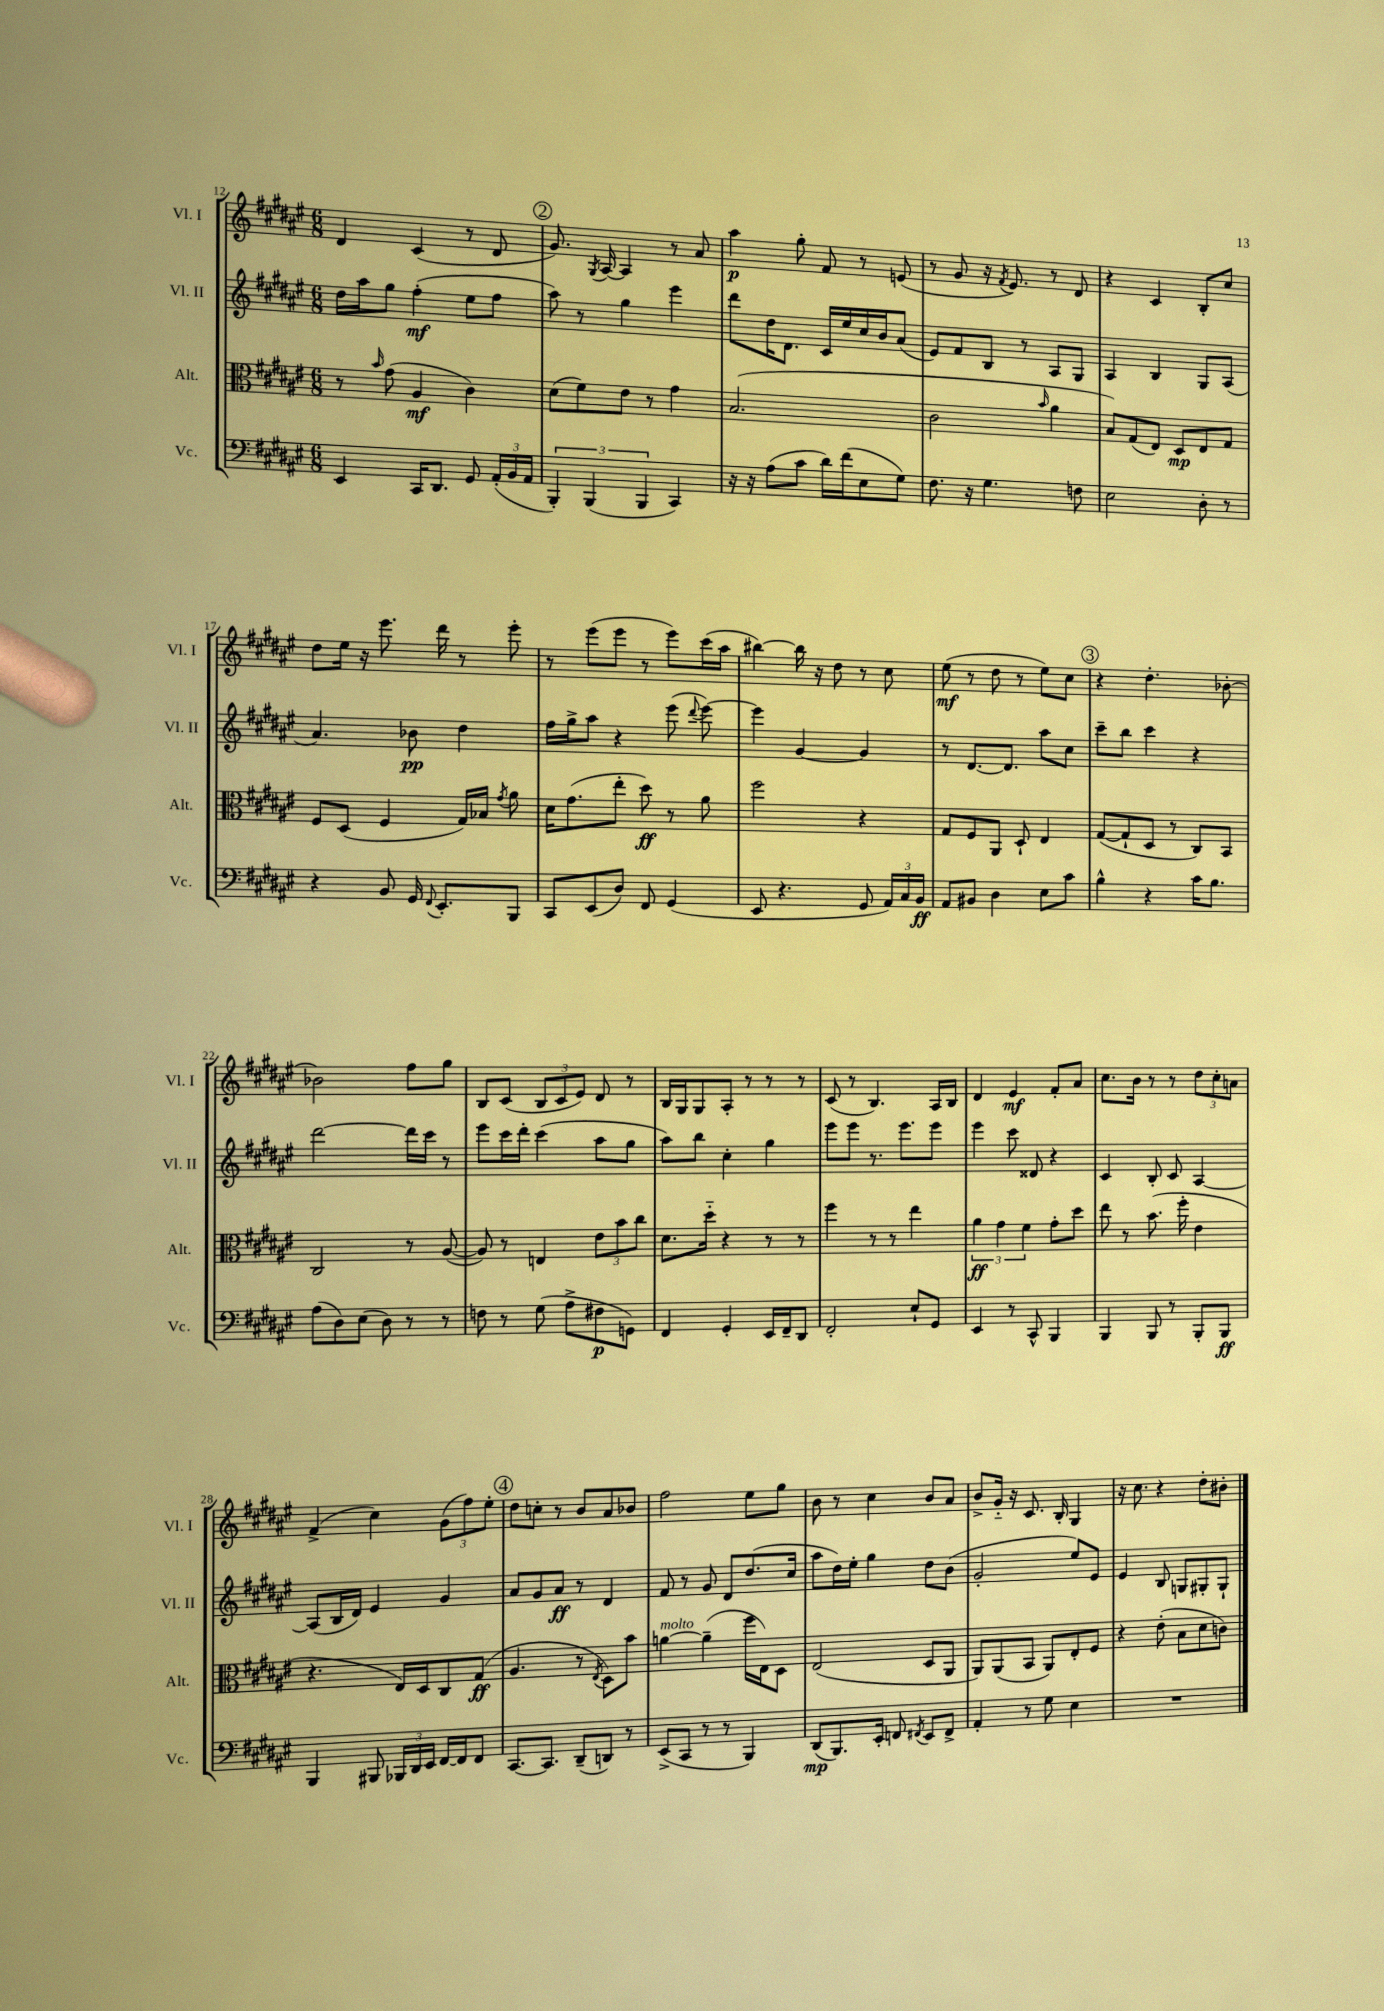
<<
\new StaffGroup <<
\new Staff = "s0" \with { instrumentName = "Vl. I" shortInstrumentName = "Vl. I" } {
    \clef treble \key fis \major \numericTimeSignature \time 6/8
    \autoBeamOff dis'4 cis'4( r8 dis'8 |
    \mark \markup { \circle "2" } gis'8.) \acciaccatura { gis8 } ais16~ ais4 r8 ais'8 |
    ais''4\p gis''8-. fis'8 r8 e'8( |
    r8 gis'8 r16 \acciaccatura { fis'8 } eis'8.) r8 dis'8 |
    r4 cis'4 b8[-. cis''8] |
    dis''8[ eis''16] r16 eis'''8. dis'''16 r8 eis'''8-. |
    r8 eis'''8[( eis'''8] r8 eis'''8[) cis'''16( ais''16] |
    bis''4~) bis''16 r16 dis''8 r8 cis''8 |
    eis''8\mf( r8 dis''8 r8 eis''8[) cis''8] |
    \mark \markup { \circle "3" } r4 dis''4.-. bes'8~-. |
    bes'2 fis''8[ gis''8] |
    b8[ cis'8]( \tuplet 3/2 { b8[ cis'8 eis'8]) } dis'8 r8 |
    b16[ gis16 gis8 ais8]-. r8 r8 r8 |
    cis'8( r8 b4.) ais16[ b16] |
    dis'4 eis'4\mf fis'8[-. ais'8] |
    cis''8.[ b'16] r8 r8 \tuplet 3/2 { dis''8[ cis''8-. a'8] } |
    fis'4->( cis''4) \tuplet 3/2 { gis'8[( fis''8) eis''8]-. } |
    \mark \markup { \circle "4" } dis''8[ c''8]-. r8 b'8[ ais'8 bes'8] |
    fis''2 eis''8[ gis''8] |
    b'8 r8 cis''4 b'8[ ais'8] |
    b'8[-> gis'16]-_ r16 cis'8. b16-. gis4 |
    r16 cis''8. r4 dis''8[-. bis'8]-. \bar "|." |
}
\new Staff = "s1" \with { instrumentName = "Vl. II" shortInstrumentName = "Vl. II" } {
    \clef treble \key fis \major \numericTimeSignature \time 6/8
    \autoBeamOff dis''16[ ais''16 gis''8] fis''4-.\mf( eis''8[ fis''8] |
    \mark \markup { \circle "2" } ais''8) r8 gis''4 eis'''4 |
    dis'''8[ dis''16 dis'8.] cis'16[ eis''16 cis''16 b'16 ais'8]( |
    eis'8[) fis'8 b8] r8 ais8[ gis8] |
    ais4 b4 gis8[ ais8]( |
    ais'4.) bes'8\pp dis''4 |
    fis''16[ gis''16-> ais''8] r4 eis'''8( \appoggiatura { dis'''8 } eis'''8~) |
    eis'''4 gis'4~ gis'4 |
    r8 dis'8.[~ dis'8.] ais''8[ cis''8] |
    \mark \markup { \circle "3" } cis'''8[-- b''8] cis'''4 r4 |
    dis'''2~ dis'''16[ cis'''16] r8 |
    eis'''8[ cis'''16 dis'''16]-. cis'''4( ais''8[ gis''8] |
    ais''8[) b''8] cis''4-. gis''4 |
    eis'''8[ eis'''8] r8. eis'''8.[ eis'''8] |
    eis'''4 cis'''8 disis'8 r4 |
    cis'4 b8-. cis'8 ais4~ |
    ais8[( b16 dis'16]) eis'4 gis'4 |
    \mark \markup { \circle "4" } ais'8[ gis'8 ais'8]\ff r8 dis'4 |
    fis'8 r8 gis'8 dis'8[ dis''8.( cis''16] |
    ais''8[ dis''16) eis''16]-. gis''4 dis''8[ b'8]( |
    gis'2-. eis''8[) eis'8] |
    eis'4 b8 g8[ gis8-. gis8]-! \bar "|." |
}
\new Staff = "s2" \with { instrumentName = "Alt." shortInstrumentName = "Alt." } {
    \clef alto \key fis \major \numericTimeSignature \time 6/8
    \autoBeamOff r8 \grace { b'16 } gis'8( ais4\mf cis'4) |
    \mark \markup { \circle "2" } dis'8[( fis'8) eis'8] r8 gis'4 |
    b2.( |
    cis'2 \grace { b'16 } ais'4 |
    b8[) gis8( eis8]) dis8[\mp eis8 gis8] |
    fis8[ dis8]( fis4 gis16[) bes16] \acciaccatura { gis'8 } ais'8 |
    dis'16[ gis'8.( eis''8]-. dis''8\ff) r8 ais'8 |
    fis''2 r4 |
    gis8[ fis8 ais,8] dis8-! eis4 |
    \mark \markup { \circle "3" } gis8[~( gis8-! dis8] r8 cis8[) b,8] |
    cis2 r8 ais8~( |
    ais8) r8 e4 \tuplet 3/2 { eis'8[ b'8 cis''8] } |
    dis'8.[ dis''16]-_ r4 r8 r8 |
    fis''4 r8 r8 eis''4 |
    \tuplet 3/2 { ais'4\ff gis'4 fis'4 } gis'8[-. dis''8] |
    eis''8 r8 b'8.( fis''16-. eis'4 |
    r4. eis16[) dis16 cis8 gis8]\ff( |
    \mark \markup { \circle "4" } ais4. r8 \acciaccatura { eis8 } dis8[) b'8] |
    a'4~^\markup { \italic "molto" } a'4--( fis''16[ eis16) dis8] |
    eis2( dis8[ ais,8] |
    ais,8[) ais,8( b,8] ais,8[) eis8-. fis8] |
    r4 eis'8-.( b8[ dis'8 c'8]) \bar "|." |
}
\new Staff = "s3" \with { instrumentName = "Vc." shortInstrumentName = "Vc." } {
    \clef bass \key fis \major \numericTimeSignature \time 6/8
    \autoBeamOff eis,4 cis,16[ dis,8.] gis,8 \tuplet 3/2 { ais,16[-.( b,16 ais,16] } |
    \mark \markup { \circle "2" } \tuplet 3/2 { b,,4-.) b,,4( b,,4 } cis,4) |
    r16 r16 ais8[( cis'8] dis'16[) fis'16( eis8 gis8]) |
    fis8. r16 gis4. f8 |
    eis2 dis8-. r8 |
    r4 b,8 gis,16 \appoggiatura { fis,8 } eis,8.[-. b,,8] |
    cis,8[ eis,8( dis8]) fis,8 gis,4( |
    eis,8 r4. gis,8 \tuplet 3/2 { ais,16[) cis16 b,16]\ff } |
    ais,8[ bis,8] dis4 eis8[ cis'8] |
    \mark \markup { \circle "3" } b4-^ r4 cis'16[ b8.] |
    ais8[( dis8) eis8]( dis8) r8 r8 |
    f8 r8 gis8( ais8[-> fis8\p g,8]) |
    fis,4 gis,4-. eis,16[ fis,16-- dis,8] |
    fis,2-. eis8[-! gis,8] |
    eis,4 r8 cis,8-^ b,,4 |
    b,,4 b,,8 r8 b,,8[-. b,,8]\ff |
    b,,4 bis,,8 \tuplet 3/2 { bes,,16[ dis,16 eis,16] } fis,16[~ fis,16 fis,8] |
    \mark \markup { \circle "4" } cis,8.[~ cis,8.] dis,8[--( d,8]) r8 |
    eis,8[->( cis,8] r8 r8 b,,4) |
    dis,8[\mp( b,,8.) eis,16]-. f,8 \acciaccatura { fis,8 } eis,8[ fis,8]-> |
    ais,4-. r8 gis8 eis4 |
    R2. \bar "|." |
}
>>
>>
\layout { \context { \Score currentBarNumber = #12 } }
